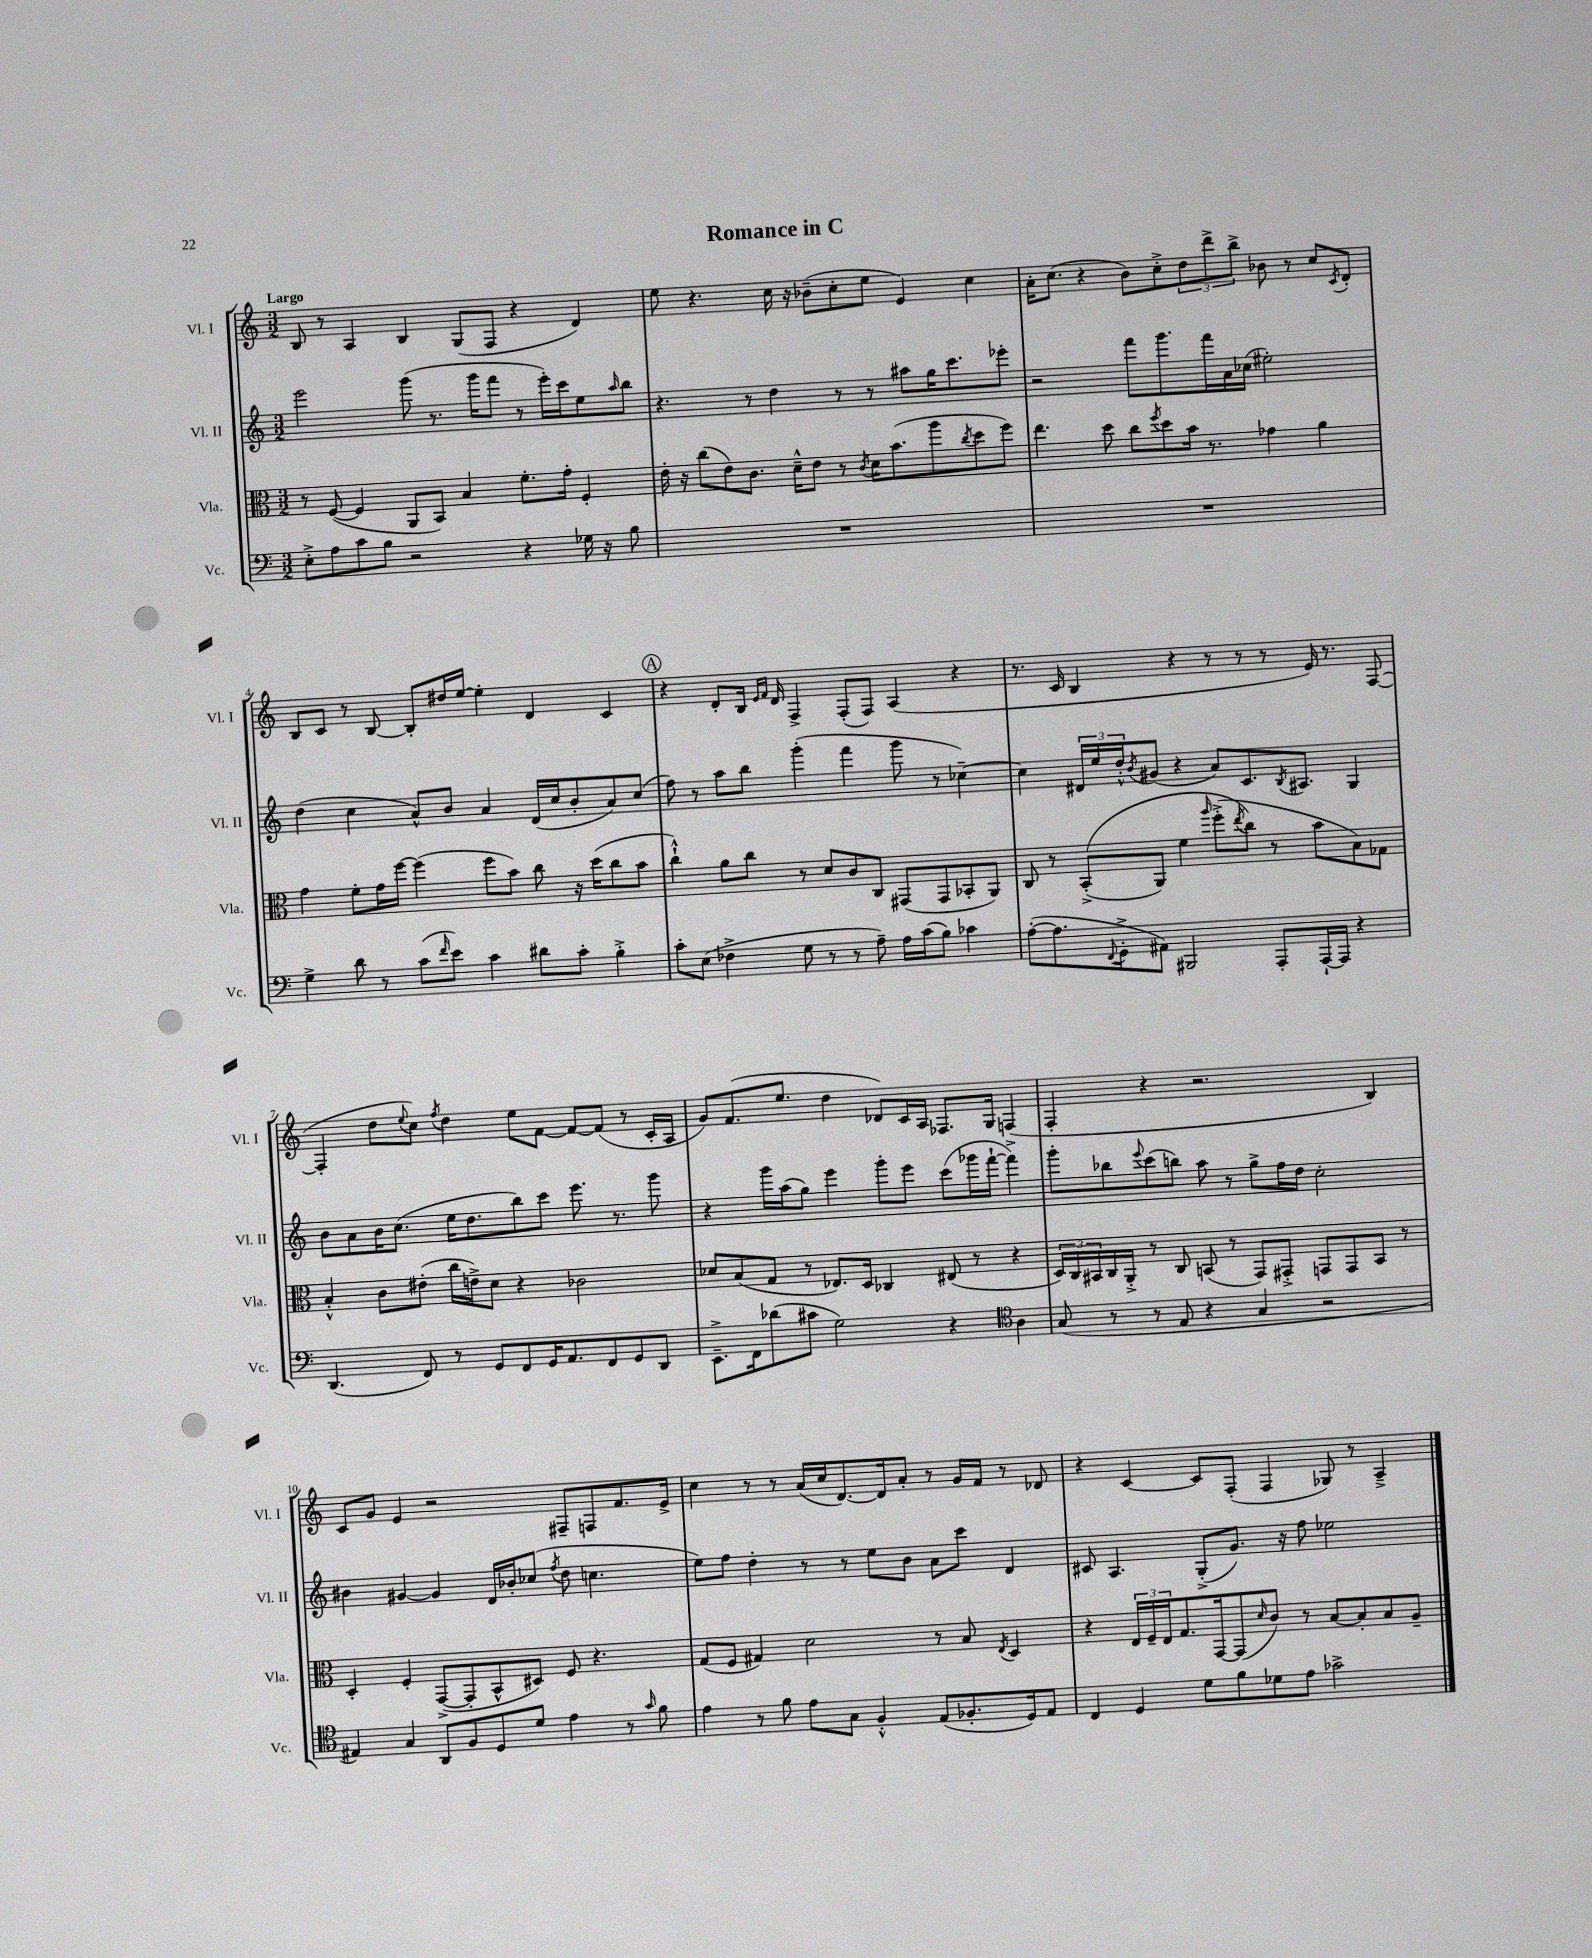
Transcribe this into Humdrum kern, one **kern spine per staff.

**kern	**kern	**kern	**kern
*part4	*part3	*part2	*part1
*staff4	*staff3	*staff2	*staff1
*I"Vc.	*I"Vla.	*I"Vl. II	*I"Vl. I
*I'Vc.	*I'Vla.	*I'Vl. II	*I'Vl. I
*clefF4	*clefC3	*clefG2	*clefG2
*k[]	*k[]	*k[]	*k[]
*M3/2	*M3/2	*M3/2	*M3/2
=1	=1	=1	=1
!	!	!	!LO:TX:a:B:t=Largo
8E'^\L	8r	2eee\	8B/
8A\	([8F/	.	8r
8c\	4F/]	.	4A/
8B\J	.	.	.
2r	8AA/L	(8ggg\	4B/
.	8BB/J)	8.r	.
.	4B/	.	(8G/L
.	.	16ggg\KL	.
.	.	8fff\J	8F/J
4r	8.f'\L	8r	4r
.	.	16eee'\LL)	.
.	16g'\Jk	16ccc\J	.
16G-X\	4F'/	8ee\	4d/)
16r	.	.	.
.	.	16qqaa/	.
8B\	.	8bb\J	.
=2	=2	=2	=2
1.r	16e'\	4.r	8ee\
.	16r	.	.
.	(8cc\L	.	4.r
.	8e\)	.	.
.	8.c\J	8r	.
.	.	4dd\	16cc\
.	16d~^^\KL	.	16r
.	8e\J	.	(8b-X~\L
.	8r	8r	8cc'\
.	8qc/	.	.
.	16d\KL	8r	8ee\J
.	(8.b\	.	.
.	.	8aa#X\L	4e/)
.	8aa\	16gg\K	.
.	.	8.ccc\	.
.	8qcc/	.	.
.	8dd\	.	4cc\
.	8ff\J)	8eee-X'\J	.
=3	=3	=3	=3
1.r	4.ee\	2r	16a'\KL
.	.	.	(8.cc\J
.	.	.	4r
.	8dd\	.	.
.	8cc\L	8fff\L	8b\L)
.	8qff/	.	.
.	8dd\	8.ggg\	8cc'^\
.	16b\Jk	.	12dd\
.	8.r	16fff\L	.
.	.	.	12ddd^\
.	.	16a\	.
.	.	.	12bb^\J
.	.	(16cc-X\JJ	.
.	4g-X\	2ee#X'\)	8b-X\
.	.	.	8r
.	4a\	.	8cc/L
.	.	.	8qc/
.	.	.	8d'/J
!!LO:LB:g=z
=4	=4	=4	=4
4G^\	4g\	(4dd\	8B/L
.	.	.	8c/J
8d\	8f'\L	4cc\	8r
8r	16g\L	.	[8B/
.	[16ff\JJ	.	.
(8c\L	(4ff\]	8a^^/L)	8B'/L]
16qqf/	.	.	.
8e\J)	.	8b/J	16dd#X/L
.	.	.	[16ee/JJ
4c\	8ff\L	4a/	4ee'\]
.	8b\J)	.	.
8d#X\L	8cc\	(16d/LL	4d/
.	.	16cc/J	.
8c'\J	16r	8b'/	.
.	(16dd\KL	.	.
4B'^\	8cc\	8a/)	4c/
.	8b\J	(8cc/J	.
!!LO:REH:place=s1:t=A
=5	=5	=5	=5
8c'\L	4cc`^^\)	8ff\)	4r
(8E\J	.	8r	.
4F-X^\	8a\L	8aa\L	8d'/L
.	8cc\J	8bb\J	16B/Jk
.	.	.	16qqe/LL
.	.	.	16qqf/JJ
.	.	.	16d/
8G\	8r	(4ggg'\	4F^/
8r	8d/L	.	.
8r	8c/	4fff\	(8F'/L
8A~\)	8C/J	.	8F/J)
16A\LL	(8GG#X/L	8ggg\	(4A/
(16c\J	.	.	.
8B\J)	8GG#/	8r	.
4c-X\	8BB-X'/	[4cc-X~\)	4r
.	8AA/J)	.	.
=6	=6	=6	=6
([8A'\L	8C/	4cc-\]	8.r
8.A\]	8r	.	.
.	.	.	16c/
.	((8BB'^/L	24d#X/LL	4B/
.	.	24ee/	.
8qqFF/	.	.	.
16GG'^\k	.	.	.
.	.	24dd'^^/J	.
.	.	8qb/	.
8AA#X\J)	8AA/J)	(8g#X/J	.
2BBB#X/	4f\	4r	4r
.	16qqaa/	.	.
.	(8ff'^\L	8a/L)	8r
.	8qee/	.	.
.	8cc\J)	8.c/	8r
8AAA'/L	8r	.	8r
.	.	8qB/	.
.	.	8.A#X/J	.
[16AAA`/L	8b\L	.	16e/)
16AAA/JJ]	.	.	8.r
4r	8B\)	4G/	.
.	8G-X\J	.	([8F/
!!LO:LB:g=z
=7	=7	=7	=7
(4.DD/	4B'^^/	8b\L	4F'/]
.	.	8a\	.
.	8c\L	16b\K	8dd\L
.	.	(8.cc\J	.
.	.	.	8qqee/
8FF/)	(8e#X'\J	.	8cc\J)
.	.	.	8qff/
8r	16cc\LL	16ee\KL	4dd\
.	16en^\J)	8.dd\	.
8GG/L	8d\J	.	.
8FF/	4r	8bb\)	8ee\L
16GG/K	.	8ccc\J	[8f\J
8.AA/	.	.	.
.	2c-X\	8.eee\	8f/L_
8FF/	.	.	(8f/J]
.	.	8.r	.
8GG/	.	.	8r
8DD/J	.	8ggg\	16c'/LL
.	.	.	16A/JJ
=8	=8	=8	=8
8.EE~^\L	8d-X/L	4r	8g/L)
.	(8B/	.	(8.f/
16FF\k	.	.	.
(8d-X\	8G/J	16ggg\LL	.
.	.	(16aa\J	8.ee/J
8c#X\J	8r	8gg\J)	.
2G\)	8.E-X/L)	4eee\	4dd\
.	16D/Jk	.	.
.	4C-X/	8ggg'\L	8d-X/L)
.	.	8eee\J	16c/L
.	.	.	16A/JJ
4r	(8E#X/	(8ccc\L	8.F-X/L
.	8r	16ggg-X\L	.
.	.	[16fff`\JJ	16G/Jk
*clefC4	*	*	*
4A\	4r	4fff^\])	(4Fn/
=9	=9	=9	=9
(8G/	24D/LL)	8ggg'\L	4F'/
.	24C/	.	.
.	24BB#X/	.	.
8r	16C/	8bb-X\	.
.	16AA'^/JJ	.	.
.	.	8qqeee/	.
8r	8r	(8ccc\	4r
8E/	8C/	8bbn\J)	.
4r	(8BBn/	8aa\	2.r
.	8r	8r	.
4G/	8GG/L)	8gg^\L	.
.	8GG#X'^/J	16ff\L	.
.	.	16dd\JJ	.
2r	8GGn/L	2cc'\	.
.	8GG/	.	.
.	8BB/J	.	4B/)
.	8r	.	.
!!LO:LB:g=z
=10	=10	=10	=10
4E#X/)	4D'/	4b#X\	8c/L
.	.	.	8g/J
4G/	4F'/	[4g#X/	4e/
8AA/L	([8GG^/L	4g#/]	2r
8F/	8GG'/]	.	.
8D/	8BB^^/	16d/LL	.
.	.	16b-X'/J	.
8d/J	8D#X/J)	(8cc-X/J	.
.	.	8qff/	.
4e\	8F/	8dd\	8F#X~/L
.	4.r	4.ccn\	8Fn/
8r	.	.	8.f/
16qqg/	.	.	.
8f\	.	.	.
.	.	.	16e^/Jk
=11	=11	=11	=11
4e\	(8G/L	8ee\L)	4cc\
.	8F/J	8ff\J	.
8r	4G#X/)	4dd'\	8r
8f\	.	.	8r
8e\L	2d\	8r	(16a/LL
.	.	.	16cc/J
8G\J	.	8r	[8.d/)
4F'^^/	.	8ee\L	.
.	.	.	16d/k]
.	.	8b\J	8a'/J
(8E/L	8r	8a\L	8r
8.F-X'/	8B/	8ccc\J	16g/LL
.	.	.	16f/JJ
.	8qE/	.	.
.	4D/	4d/	8r
16D/k)	.	.	.
8E/J	.	.	8d-X/
=12	=12	=12	=12
4C/	4r	8c#X/	4r
.	.	4.A/	.
4D/	24E/LL	.	[4c/
.	24F~/	.	.
.	24E/J	.	.
.	8.G/	.	.
8d\L	.	(8G'^/L	8c/L]
.	[16GG/k	.	.
8f\	(8GG/]	8.g/J)	(8F'/J
.	16qqd/	.	.
8d-X\	8c/J)	.	4F/
.	.	16r	.
8e\J	8r	8ff\	.
2g-X^\	[8B/L	2ee-X\	8G-X/)
.	8B'/]	.	8r
.	8B/	.	4A~^/
.	8A~/J	.	.
==	==	==	==
*-	*-	*-	*-
